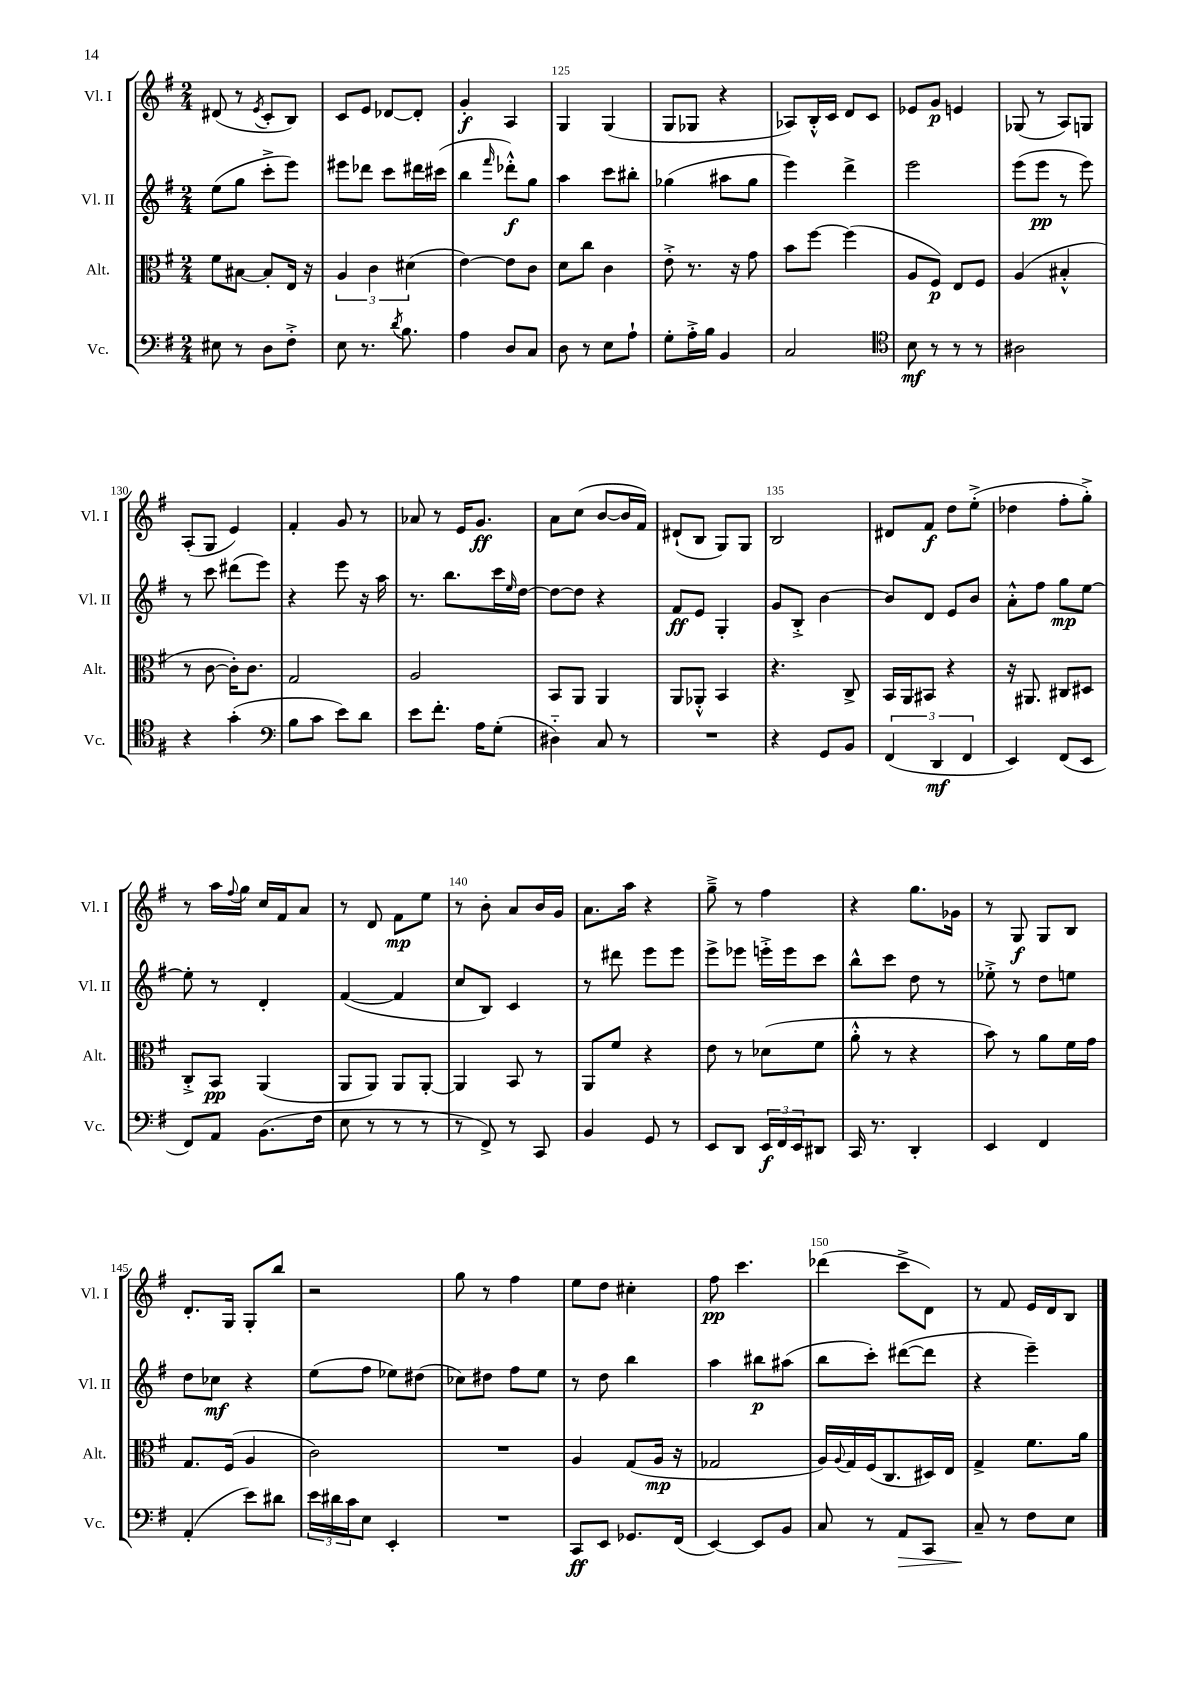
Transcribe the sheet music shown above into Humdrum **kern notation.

**kern	**dynam	**kern	**dynam	**kern	**dynam	**kern	**dynam
*part4	*part4	*part3	*part3	*part2	*part2	*part1	*part1
*staff4	*staff4	*staff3	*staff3	*staff2	*staff2	*staff1	*staff1
*I"Vc.	*	*I"Alt.	*	*I"Vl. II	*	*I"Vl. I	*
*I'Vc.	*	*I'Alt.	*	*I'Vl. II	*	*I'Vl. I	*
*clefF4	*	*clefC3	*	*clefG2	*	*clefG2	*
*k[f#]	*	*k[f#]	*	*k[f#]	*	*k[f#]	*
*M2/4	*	*M2/4	*	*M2/4	*	*M2/4	*
=122	=122	=122	=122	=122	=122	=122	=122
8E#X\	.	8f#\L	.	(8ee\L	.	(8d#X/	.
8r	.	[8B#X\J	.	8gg\J	.	8r	.
.	.	.	.	.	.	8qe/	.
8D\L	.	8B#'/L]	.	8ccc'^\L	.	8c'/L	.
8F#'^\J	.	16E/Jk	.	8eee\J)	.	8B/J)	.
.	.	16r	.	.	.	.	.
=123	=123	=123	=123	=123	=123	=123	=123
8E\	.	6A/	.	8eee#X\L	.	8c/L	.
8.r	.	.	.	8ddd-X\J	.	8e/J	.
.	.	6c\	.	.	.	.	.
.	.	.	.	8ccc\L	.	[8d-X/L	.
8qd/	.	.	.	.	.	.	.
8.B\	.	.	.	.	.	.	.
.	.	(6d#X\	.	.	.	.	.
.	.	.	.	16ddd#X\L	.	8d-'/J]	.
.	.	.	.	(16ccc#X\JJ	.	.	.
=124	=124	=124	=124	=124	=124	=124	=124
4A\	.	[4e\)	.	4bb\	.	4g'/	f
.	.	.	.	16qqfff#/	.	.	.
8D/L	.	8e\L]	.	8ddd-X'^^\L)	f	4A/	.
8C/J	.	8c\J	.	8gg\J	.	.	.
=125	=125	=125	=125	=125	=125	=125	=125
8D\	.	8d\L	.	4aa\	.	4G/	.
8r	.	8cc\J	.	.	.	.	.
8E\L	.	4c\	.	8ccc\L	.	(4G/	.
8A`\J	.	.	.	8bb#X'\J	.	.	.
=126	=126	=126	=126	=126	=126	=126	=126
8G'\L	.	8e'^\	.	(4gg-X\	.	8G/L	.
16A'^\L	.	8.r	.	.	.	8G-X/J	.
16B\JJ	.	.	.	.	.	.	.
4BB/	.	.	.	8aa#X\L	.	4r	.
.	.	16r	.	.	.	.	.
.	.	8g\	.	8gg-\J	.	.	.
=127	=127	=127	=127	=127	=127	=127	=127
2C/	.	8b\L	.	4eee\)	.	8A-X/L)	.
.	.	[8ff#\J	.	.	.	16B'^^/L	.
.	.	.	.	.	.	16c/JJ	.
.	.	(4ff#\]	.	4ddd^\	.	8d/L	.
.	.	.	.	.	.	8c/J	.
=128	=128	=128	=128	=128	=128	=128	=128
*clefC4	*	*	*	*	*	*	*
8B\	mf	8A/L	.	2eee\	.	8e-X/L	.
8r	.	8F#/J)	p	.	.	8g/J	p
8r	.	8E/L	.	.	.	4en/	.
8r	.	8F#/J	.	.	.	.	.
=129	=129	=129	=129	=129	=129	=129	=129
2A#X\	.	(4A/	.	(8eee\L	.	(8G-X/	.
.	.	.	.	8eee\J	pp	8r	.
.	.	4B#X'^^/	.	8r	.	8A/L)	.
.	.	.	.	8eee\)	.	8Gn/J	.
!!LO:LB:g=z
=130	=130	=130	=130	=130	=130	=130	=130
4r	.	8r	.	8r	.	(8A'/L	.
.	.	[8c\	.	8ccc\	.	8G/J	.
(4g'\	.	16c'\KL])	.	(8ddd#X\L	.	4e/)	.
.	.	8.c\J	.	.	.	.	.
.	.	.	.	8eee\J)	.	.	.
=131	=131	=131	=131	=131	=131	=131	=131
*clefF4	*	*	*	*	*	*	*
8B\L	.	2G/	.	4r	.	4f#'/	.
8c\J	.	.	.	.	.	.	.
8e\L)	.	.	.	8eee\	.	8g/	.
8d\J	.	.	.	16r	.	8r	.
.	.	.	.	16aa\	.	.	.
=132	=132	=132	=132	=132	=132	=132	=132
8e\L	.	2A/	.	8.r	.	8a-X/	.
8.f#'\J	.	.	.	.	.	8r	.
.	.	.	.	8.bb\L	.	.	.
.	.	.	.	.	.	16e/KL	.
16A\KL	.	.	.	.	.	8.g/J	ff
(8G'\J	.	.	.	16ccc\L	.	.	.
.	.	.	.	16qqee/	.	.	.
.	.	.	.	[16dd\JJ	.	.	.
=133	=133	=133	=133	=133	=133	=133	=133
4D#X\)	.	8BB/L	.	8dd\L_	.	8a\L	.
.	.	8AA/J	.	8dd\J]	.	(8cc\J	.
8C/	.	4AA/	.	4r	.	[8b/L	.
8r	.	.	.	.	.	16b/L]	.
.	.	.	.	.	.	16f#/JJ)	.
=134	=134	=134	=134	=134	=134	=134	=134
2r	.	8AA/L	.	8f#/L	ff	(8d#X`/L	.
.	.	8AA-X'^^/J	.	8e/J	.	8B/J	.
.	.	4BB/	.	4G'/	.	8G/L)	.
.	.	.	.	.	.	8G/J	.
=135	=135	=135	=135	=135	=135	=135	=135
4r	.	4.r	.	8g/L	.	2B/	.
.	.	.	.	8B'^/J	.	.	.
8GG/L	.	.	.	[4b\	.	.	.
8BB/J	.	8C^/	.	.	.	.	.
=136	=136	=136	=136	=136	=136	=136	=136
(6FF#/	.	16BB/LL	.	8b/L]	.	8d#X/L	.
.	.	16AA/J	.	.	.	.	.
.	.	8BB#X/J	.	8d/J	.	8f#/J	f
6DD/	mf	.	.	.	.	.	.
.	.	4r	.	8e/L	.	8dd\L	.
6FF#/	.	.	.	.	.	.	.
.	.	.	.	8b/J	.	(8ee'^\J	.
=137	=137	=137	=137	=137	=137	=137	=137
4EE/)	.	16r	.	8a'^^\L	.	4dd-X\	.
.	.	8.AA#X/	.	.	.	.	.
.	.	.	.	8ff#\J	.	.	.
(8FF#/L	.	8C#X/L	.	8gg\L	mp	8ff#'\L	.
8EE/J	.	8D#X/J	.	[8ee\J	.	8gg'^\J)	.
!!LO:LB:g=z
=138	=138	=138	=138	=138	=138	=138	=138
8FF#/L)	.	8C'^/L	.	8ee'\]	.	8r	.
8AA/J	.	8BB/J	pp	8r	.	16aa\LL	.
.	.	.	.	.	.	8qqff#/	.
.	.	.	.	.	.	16gg\JJ	.
(8.BB\L	.	(4AA/	.	4d'/	.	16cc/LL	.
.	.	.	.	.	.	16f#/J	.
.	.	.	.	.	.	8a/J	.
16F#\Jk	.	.	.	.	.	.	.
=139	=139	=139	=139	=139	=139	=139	=139
8E\	.	8AA/L	.	([4f#/	.	8r	.
8r	.	8AA/J)	.	.	.	8d/	.
8r	.	8AA/L	.	4f#/]	.	8f#\L	mp
8r	.	[8AA'/J	.	.	.	8ee\J	.
=140	=140	=140	=140	=140	=140	=140	=140
8r	.	4AA/]	.	8cc/L	.	8r	.
8FF#^/)	.	.	.	8B/J)	.	8b'\	.
8r	.	8BB/	.	4c/	.	8a/L	.
8CC/	.	8r	.	.	.	16b/L	.
.	.	.	.	.	.	16g/JJ	.
=141	=141	=141	=141	=141	=141	=141	=141
4BB/	.	8AA/L	.	8r	.	8.a\L	.
.	.	8f#/J	.	8ddd#X\	.	.	.
.	.	.	.	.	.	16aa\Jk	.
8GG/	.	4r	.	8eee\L	.	4r	.
8r	.	.	.	8eee\J	.	.	.
=142	=142	=142	=142	=142	=142	=142	=142
8EE/L	.	8e\	.	8eee^\L	.	8gg~^\	.
8DD/J	.	8r	.	8eee-X\J	.	8r	.
24EE/LL	f	(8d-X\L	.	16eeen'^\LL	.	4ff#\	.
24FF#/	.	.	.	.	.	.	.
.	.	.	.	16eee\J	.	.	.
24EE/J	.	.	.	.	.	.	.
8DD#X/J	.	8f#\J	.	8ccc\J	.	.	.
=143	=143	=143	=143	=143	=143	=143	=143
16CC/	.	8a'^^\	.	8bb^^\L	.	4r	.
8.r	.	.	.	.	.	.	.
.	.	8r	.	8ccc\J	.	.	.
4DD'/	.	4r	.	8dd\	.	8.gg\L	.
.	.	.	.	8r	.	.	.
.	.	.	.	.	.	16g-X\Jk	.
=144	=144	=144	=144	=144	=144	=144	=144
4EE/	.	8b\)	.	8ee-X'^\	.	8r	.
.	.	8r	.	8r	.	8G/	f
4FF#/	.	8a\L	.	8dd\L	.	8G/L	.
.	.	16f#\L	.	8een\J	.	8B/J	.
.	.	16g\JJ	.	.	.	.	.
!!LO:LB:g=z
=145	=145	=145	=145	=145	=145	=145	=145
(4AA'/	.	8.G/L	.	8dd\L	.	8.d'/L	.
.	.	.	.	8cc-X\J	mf	.	.
.	.	(16F#/Jk	.	.	.	16G/Jk	.
8e\L)	.	4A/	.	4r	.	8G'/L	.
8d#X\J	.	.	.	.	.	8bb/J	.
=146	=146	=146	=146	=146	=146	=146	=146
24e\LL	.	2c\)	.	(8ee\L	.	2r	.
24d#X\	.	.	.	.	.	.	.
24c\J	.	.	.	.	.	.	.
8E\J	.	.	.	8ff#\J	.	.	.
4EE'/	.	.	.	8ee-X\L)	.	.	.
.	.	.	.	(8dd#X\J	.	.	.
=147	=147	=147	=147	=147	=147	=147	=147
2r	.	2r	.	8cc-X\L)	.	8gg\	.
.	.	.	.	8dd#X\J	.	8r	.
.	.	.	.	8ff#\L	.	4ff#\	.
.	.	.	.	8ee\J	.	.	.
=148	=148	=148	=148	=148	=148	=148	=148
8CC/L	ff	4A/	.	8r	.	8ee\L	.
8EE/J	.	.	.	8dd\	.	8dd\J	.
8.GG-X/L	.	(8G/L	.	4bb\	.	4cc#X'\	.
.	.	16A/Jk	mp	.	.	.	.
(16FF#/Jk	.	16r	.	.	.	.	.
=149	=149	=149	=149	=149	=149	=149	=149
[4EE/)	.	2G-X/	.	4aa\	.	8ff#\	pp
.	.	.	.	.	.	4.ccc\	.
8EE/L]	.	.	.	8bb#X\L	p	.	.
8BB/J	.	.	.	(8aa#X\J	.	.	.
=150	=150	=150	=150	=150	=150	=150	=150
8C/	.	16A/LL)	.	8bb\L	.	(4ddd-X\	.
.	.	8qqA/	.	.	.	.	.
.	.	16G/	.	.	.	.	.
8r	.	(16F#/J	.	8ccc'\J)	.	.	.
.	.	8.C/	.	.	.	.	.
!	!LO:HP:b	!	!	!	!	!	!
8AA/L	>	.	.	([8ddd#X\L	.	8ccc^\L	.
8CC/J	.	16D#X/L)	.	8ddd#\J]	.	8d\J)	.
.	.	16E/JJ	.	.	.	.	.
=151	=151	=151	=151	=151	=151	=151	=151
8C~/	.	4G^/	.	4r	.	8r	.
8r	]	.	.	.	.	8f#/	.
8F#\L	.	8.f#\L	.	4eee~\)	.	16e/LL	.
.	.	.	.	.	.	16d/J	.
8E\J	.	.	.	.	.	8B/J	.
.	.	16a\Jk	.	.	.	.	.
==	==	==	==	==	==	==	==
*-	*-	*-	*-	*-	*-	*-	*-
